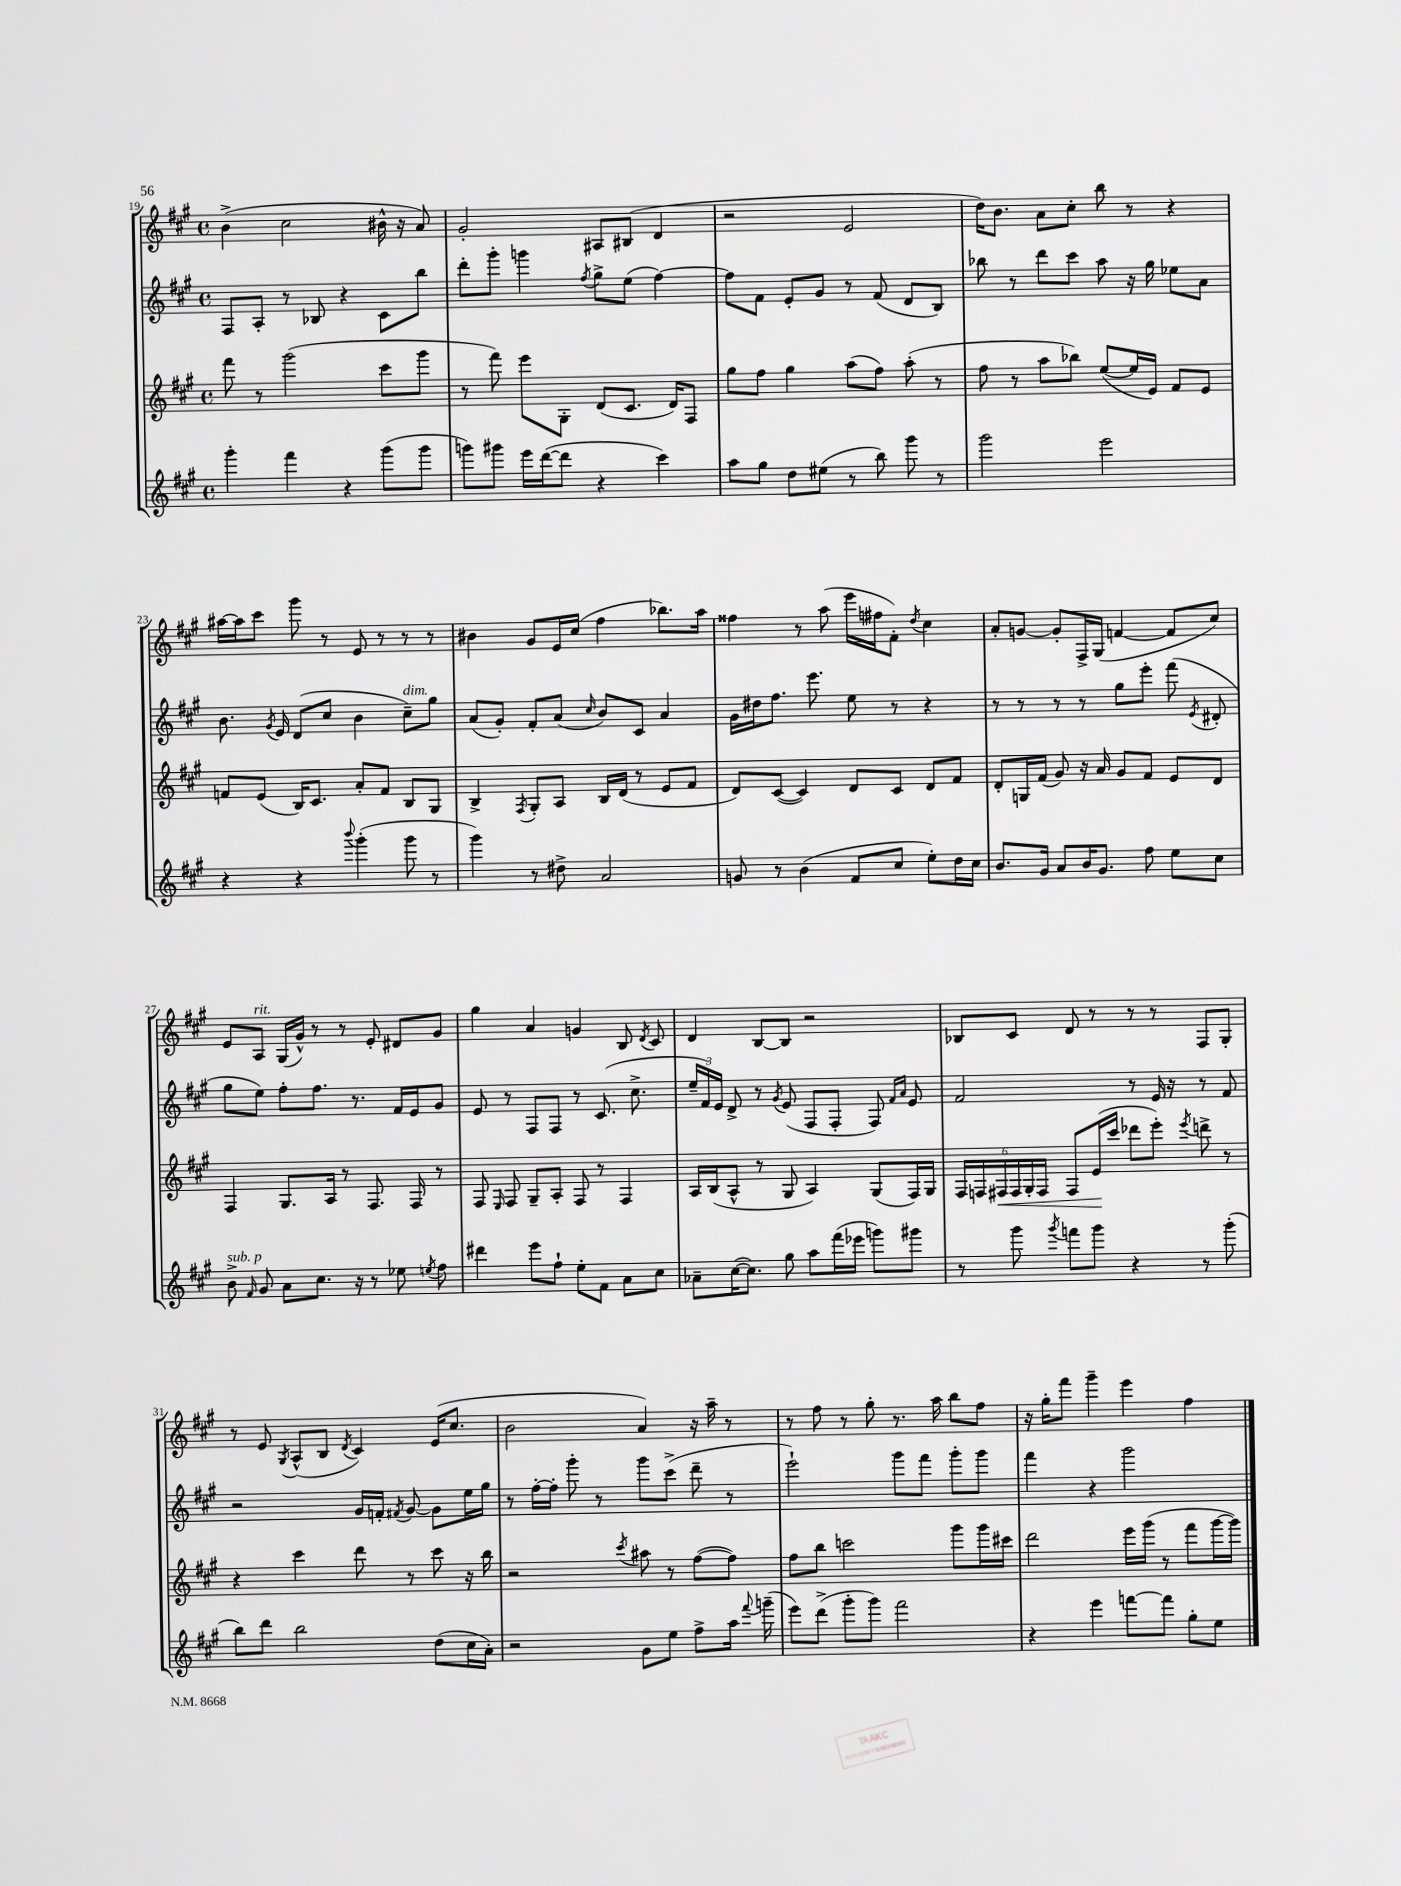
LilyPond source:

<<
\new StaffGroup <<
\new Staff = "s0" {
    \clef treble \key a \major \defaultTimeSignature \time 4/4
    \autoBeamOff b'4->( cis''2 bis'16-^ r16 a'8) |
    gis'2-. ais8[ bis8]( d'4 |
    r2 e'2 |
    d''16[) b'8.] a'8[ cis''8]-. b''8 r8 r4 |
    ais''16[~ ais''16 cis'''8] gis'''8 r8 e'8 r8 r8 r8 |
    bis'4 gis'8[ e'16 cis''16]( fis''4 bes''8.[) a''16] |
    fisis''4 r8 a''8( e'''16[ fis''16 fis'8]-.) \acciaccatura { d''8 } cis''4 |
    a'8[-. g'8]~ g'8[-. fis16-> gis16]( f'4~ f'8[ cis''8]) |
    e'8[ a8]^\markup { \italic "rit." } gis16[( gis'16]-^) r8 r8 e'8-. dis'8[ gis'8] |
    gis''4 a'4 g'4 b8 \acciaccatura { d'8 } cis'8 |
    d'4 b8[~ b8] r2 |
    bes8[ cis'8] d'8 r8 r8 r8 fis8[ gis8]-. |
    r8 e'8 \acciaccatura { gis8 } a8[-^( b8] \acciaccatura { d'8 } cis'4) e'16[( cis''8.] |
    b'2 a'4) r16 a''16-- r8 |
    r8 fis''8 r8 gis''8-. r8. a''16 b''8[ fis''8] |
    r16 gis''16[-. fis'''8] gis'''4-- e'''4 fis''4 \bar "|." |
}
\new Staff = "s1" {
    \clef treble \key a \major \defaultTimeSignature \time 4/4
    \autoBeamOff fis8[ a8]-. r8 bes8 r4 cis'8[ b''8] |
    d'''8[-. gis'''8]-. g'''4 \acciaccatura { fis''8 } gis''8[-> e''8]( fis''4~) |
    fis''8[ fis'8] e'8[-. gis'8] r8 fis'8( d'8[ b8]) |
    bes''8 r8 d'''8[ cis'''8] a''8 r16 gis''16 ees''8[ a'8] |
    b'8. \acciaccatura { gis'8 } e'16 d'8[( cis''8] b'4 cis''8[--^\markup { \italic "dim." }) gis''8] |
    a'8[( gis'8]-.) fis'8[-. a'8]( \grace { cis''16 } b'8[) cis'8] a'4 |
    gis'16[ dis''16 fis''8.] e'''8. e''8 r8 r4 |
    r8 r8 r8 r8 gis''8[ e'''8]-. fis'''8( \acciaccatura { e'8 } dis'8-. |
    gis''8[ e''8]) fis''8[-. fis''8.] r8. fis'16[ e'16 gis'8] |
    e'8 r8 fis8[ fis8] r8 cis'8.( cis''8.-> |
    \tuplet 3/2 { e''16[-- fis'16) e'16] } d'8-> r8 \acciaccatura { gis'8 } e'8( fis8[ fis8]-. fis8) \grace { fis'16[ a'16] } e'8 |
    fis'2 r8 e'16 r16 r8 fis'8 |
    r2 gis'16[ f'16]-. \acciaccatura { fis'8 } gis'8~ gis'8[ e''16 gis''16] |
    r8 fis''16[~-. fis''16]-. gis'''8-. r8 gis'''8[ cis'''8]->( d'''8-- r8 |
    e'''2-!) gis'''8[ fis'''8] gis'''8[-. gis'''8] |
    fis'''4 r4 gis'''2 \bar "|." |
}
\new Staff = "s2" {
    \clef treble \key a \major \defaultTimeSignature \time 4/4
    \autoBeamOff fis'''8 r8 gis'''2( cis'''8[ gis'''8] |
    r8 fis'''8) e'''8[ gis8]-. d'8[( cis'8.] d'16[) fis8] |
    gis''8[ fis''8] gis''4 a''8[( fis''8]) a''8-.( r8 |
    fis''8 r8 a''8[ bes''8]) e''8[~( e''16 e'16]) fis'8[ e'8] |
    f'8[ e'8]( b16[) cis'8.] a'8[-. f'8] b8[ gis8] |
    b4-> \acciaccatura { fis8 } gis8[-. a8] b16[ d'16]( r8 e'8[ fis'8] |
    d'8[) cis'8]~( cis'4) d'8[ cis'8] d'8[ fis'8] |
    d'8[-. g16 fis'16]( gis'8) r16 a'16 gis'8[ fis'8] e'8[ d'8] |
    fis4 gis8.[ a16] r8 fis8. fis16 r8 |
    fis8 \grace { e16 } fis8 gis8[-- a8]-. fis8 r8 fis4 |
    a16[ b16( a8]-^ r8 gis8 a4) gis8[( fis16) gis16] |
    \tuplet 6/4 { fis16[ f16 fis16\< fis16 gis16-. fis16] } fis8[ e'16\!( cis'''16] des'''8[ e'''8]-.) \acciaccatura { e'''8 } d'''8-> r8 |
    r4 cis'''4 d'''8 r8 cis'''8 r16 b''16 |
    r2 \acciaccatura { cis'''8 } ais''8 r8 fis''8[~( fis''8]) |
    fis''8[ b''8] c'''2 gis'''8[ gis'''16 cis'''16] |
    d'''2 e'''16[ gis'''16]( r8 fis'''8[ gis'''16~ gis'''16]) \bar "|." |
}
\new Staff = "s3" {
    \clef treble \key a \major \defaultTimeSignature \time 4/4
    \autoBeamOff gis'''4-. fis'''4 r4 gis'''8[( gis'''8] |
    g'''8[) gis'''8] e'''16[ d'''16~( d'''8] r4 cis'''4) |
    a''8[ gis''8] d''8[ eis''8]( r8 b''8) gis'''8 r8 |
    gis'''2 e'''2 |
    r4 r4 \appoggiatura { b'''8 } gis'''4-.( gis'''8 r8 |
    gis'''4) r8 dis''8-> a'2 |
    g'8 r8 b'4( fis'8[ cis''8] e''8[-.) d''16 cis''16] |
    b'8.[ gis'16] a'8[ b'16 gis'8.] fis''8 e''8[ cis''8] |
    b'8->^\markup { \italic "sub. p" } \grace { fis'16 } gis'8 a'8[ cis''8.] r16 r8 ees''8 \acciaccatura { e''8 } fis''8 |
    dis'''4 e'''8[ fis''8]-! e''8[-. fis'8] a'8[ cis''8] |
    aes'8[-- cis''16~( cis''8.]) gis''8 a''8[ fis'''16( ees'''16] g'''8[) gis'''8] |
    r8 gis'''8 \acciaccatura { gis'''8 } f'''8[ gis'''8] r4 r8 gis'''8-.( |
    b''8[) d'''8] b''2 d''8[( cis''16 a'16]-.) |
    r2 gis'8[ e''8] fis''8[-> a''16] \appoggiatura { fis'''8 } g'''16--( |
    e'''8[) d'''8]->( gis'''8[-. gis'''8]) fis'''2 |
    r4 e'''4 f'''8[~ f'''8] gis''8[-. e''8] \bar "|." |
}
>>
>>
\layout { \context { \Score currentBarNumber = #19 } }
